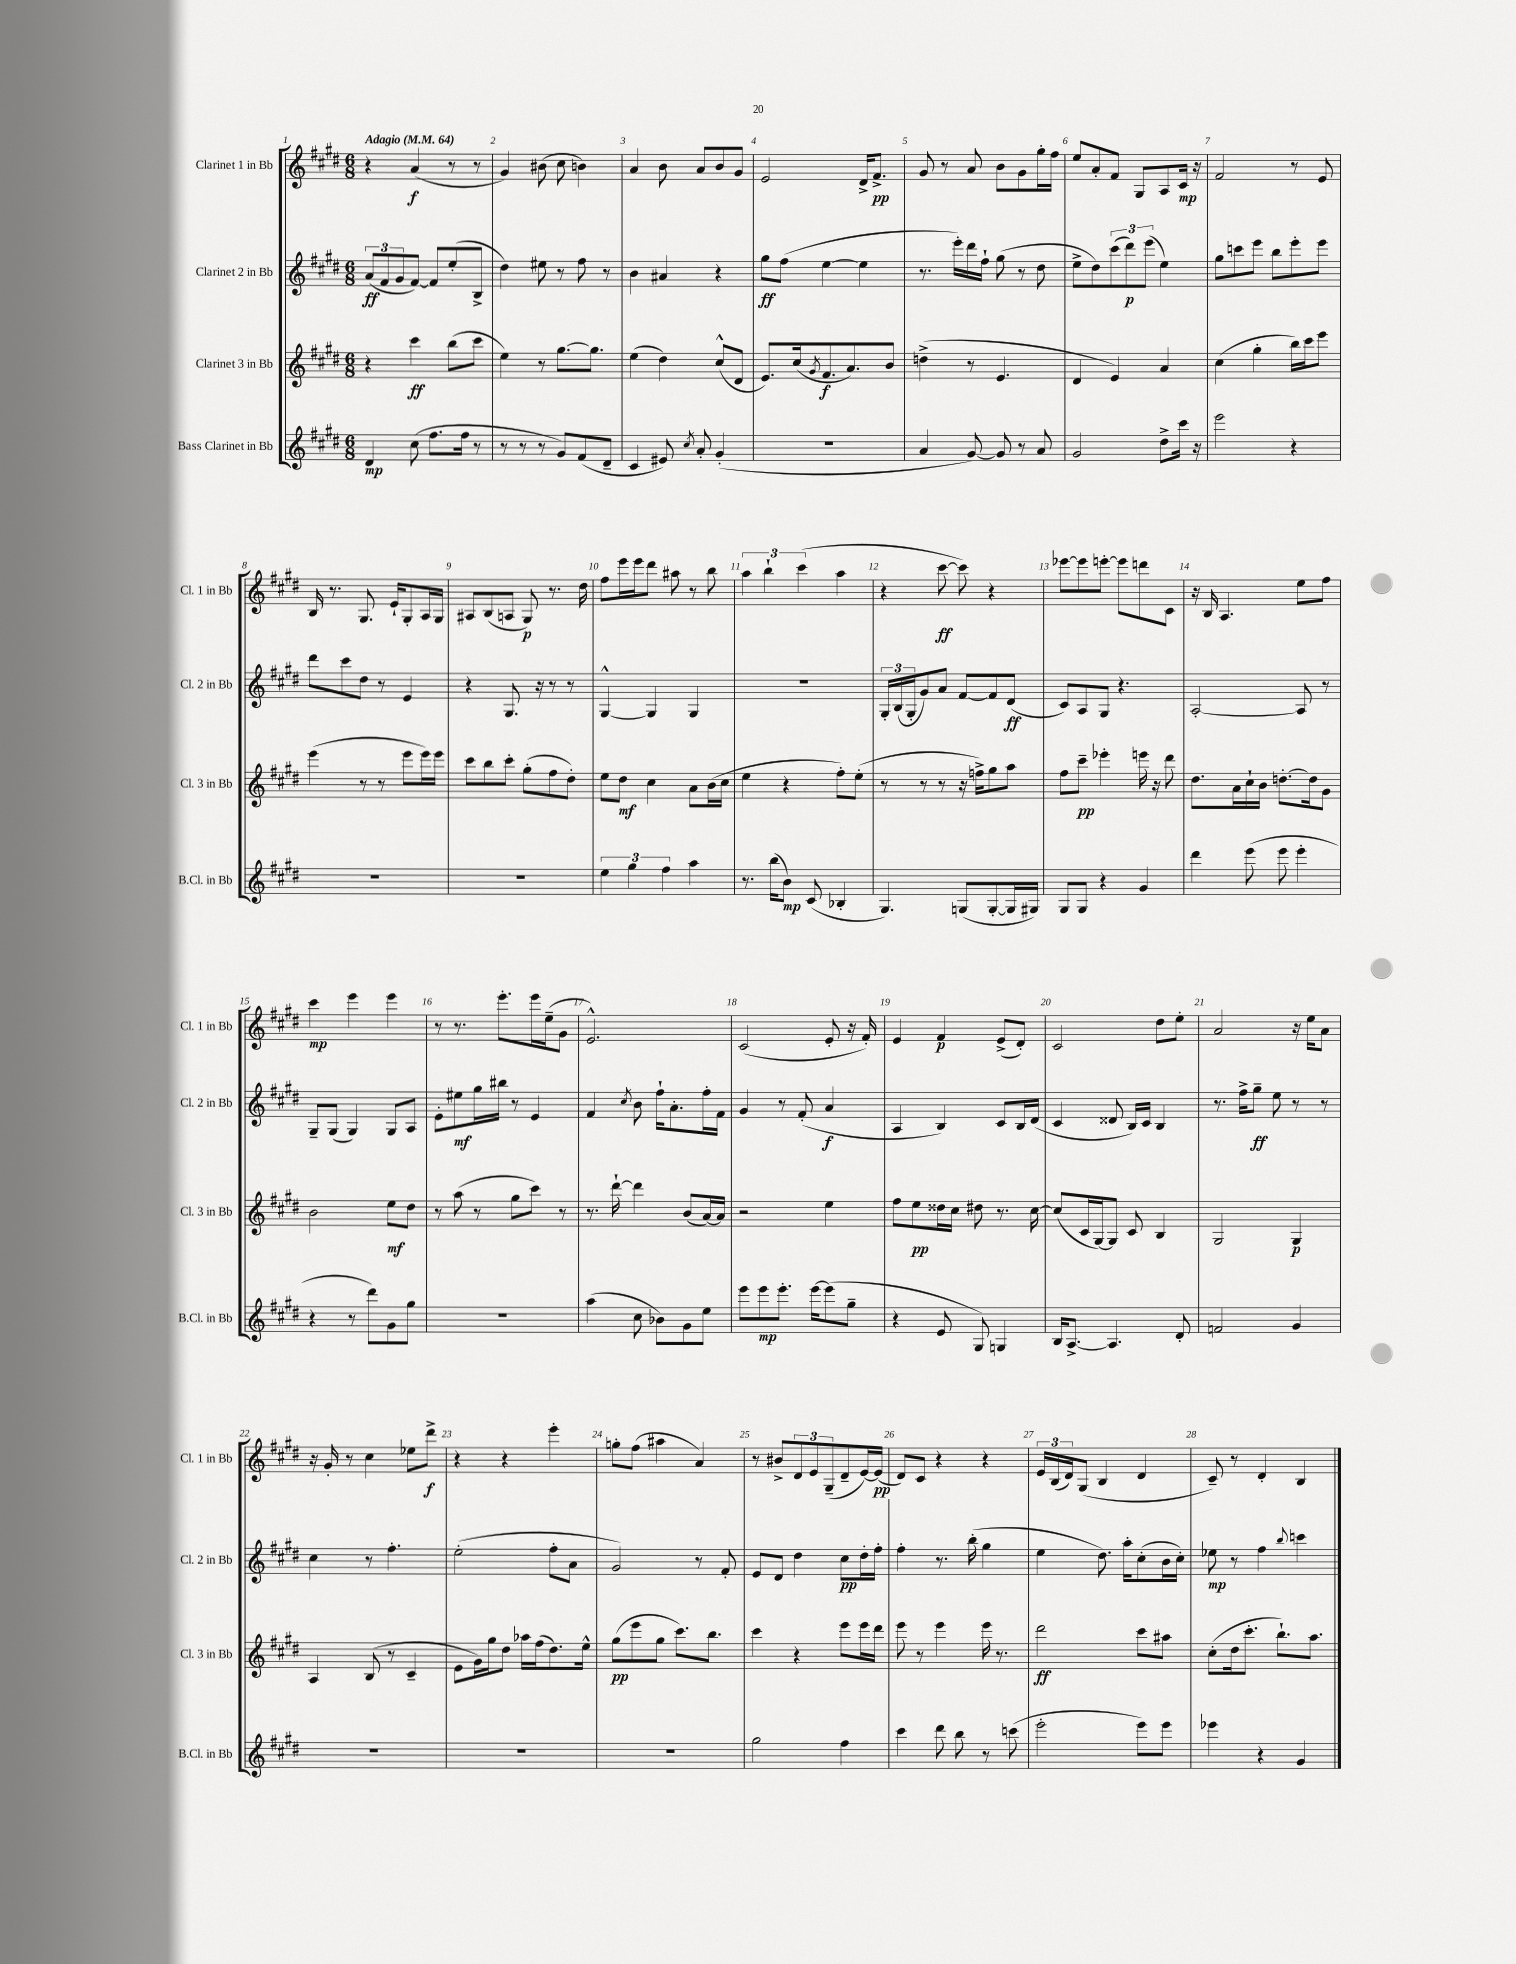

**kern	**kern	**kern	**kern
*staff4	*staff3	*staff2	*staff1
*clefG2	*clefG2	*clefG2	*clefG2
*k[f#c#g#d#]	*k[f#c#g#d#]	*k[f#c#g#d#]	*k[f#c#g#d#]
*M6/8	*M6/8	*M6/8	*M6/8
*MM64	*MM64	*MM64	*MM64
4d#	4r	(12a	4r
.	.	12f#	.
.	.	12g#	.
(8cc#	4ccc#	[8f#)	(4a
8.ff#	.	8f#]	.
.	(8bb	(8ee'	8r
16ff#	.	.	.
8r	8ccc#	8B^	8r
=	=	=	=
8r	4ee)	4dd#)	4g#)
8r	.	.	.
8r	8r	8ee#	(8b#
8g#)	[8.gg#	8r	8cc#
(8f#	.	8ff#	4b)
.	8.gg#]	.	.
8d#~	.	8r	.
=	=	=	=
4c#	(4ee	4b	4a
8e#)	4dd#)	4a#	8b
8qcc#	.	.	.
8a'	.	.	8a
(4g#'	(8cc#^^	4r	8b
.	8d#	.	8g#
=	=	=	=
2.r	8.e)	8gg#	2e
.	.	(8ff#	.
.	(16cc#	.	.
.	8qg#	.	.
.	8.f#	[4ee	.
.	8.a)	.	.
.	.	4ee]	16d#^
.	.	.	8.f#^
.	8b	.	.
=	=	=	=
4a	(4dd^	8.r	8g#
.	.	.	8r
.	.	16eee')	.
[8g#)	8r	16ddd#	8a
.	.	16ff#`	.
8g#]	4.e	(8gg#	8b
8r	.	8r	8g#
8a	.	8dd#	16gg#'
.	.	.	16ff#
=	=	=	=
2g#	4d#	8ee^	8ee
.	.	8dd#)	8a'
.	4e)	(12ccc#	8f#
.	.	12ddd#)	.
.	.	.	8G#
.	.	(12eee	.
8dd#^	4a	4ee)	8A
16ccc#	.	.	16c#
16r	.	.	16r
=	=	=	=
2eee	(4cc#	8gg#	2f#
.	.	8ccc	.
.	4gg#'	8eee	.
.	.	8bb	.
4r	16bb)	8eee'	8r
.	16ccc#	.	.
.	8eee	8eee	8e
=	=	=	=
2.r	(4eee	8ddd#	16B
.	.	.	8.r
.	.	8ccc#	.
.	8r	8dd#	8.G#
.	8r	8r	.
.	.	.	16e`
.	8eee	4e	8G#'
.	16eee)	.	16A
.	16eee	.	16G#
=	=	=	=
2.r	8ccc#	4r	8A#
.	8bb	.	(8B
.	8ccc#'	8.G#	8A
.	(8gg#'	.	8G#)
.	.	16r	.
.	8ff#	8r	8.r
.	8dd#')	8r	.
.	.	.	16dd#
=	=	=	=
6ee	8ee	[4G#^^	8ff#
.	8dd#	.	16eee
6gg#	.	.	.
.	.	.	16eee
.	4cc#	4G#]	8ddd#
6ff#	.	.	.
.	.	.	8aa#
4aa	8a	4G#	8r
.	(16b	.	8bb
.	16cc#	.	.
=	=	=	=
8.r	4ee	2.r	6aa
.	.	.	6bb`
(16bb	.	.	.
8b)	4r	.	.
.	.	.	(6ccc#
(8c#	.	.	.
4B-'	8ff#')	.	4aa
.	(8ee'	.	.
=	=	=	=
4.G#)	8r	24G#'	4r
.	.	(24B	.
.	.	24G#'	.
.	8r	8g#)	.
.	8r	8a	[8ccc#
(8G	16r	[8f#	8ccc#])
.	16ff^)	.	.
[8G'	8gg#	8f#]	4r
16G]	8aa	(8d#	.
16G#)	.	.	.
=	=	=	=
8G#	8ff#	8c#)	[8eee-
8G#	8ccc#~	8A	8eee-]
4r	4eee-'	8G#	[8eee'
.	.	4.r	8eee]
4g#	16eee	.	8ddd
.	16r	.	.
.	8ddd#	.	8c#
=	=	=	=
4ddd#	8.dd#	[2A'	16r
.	.	.	16B
.	.	.	4.A
.	16a	.	.
(8eee	16cc#`	.	.
.	16b	.	.
8eee	[8.dd'	.	.
4eee'	.	8A]	8ee
.	16dd]	.	.
.	8g#	8r	8ff#
=	=	=	=
4r	2b	8G#~	4ccc#
.	.	(8G#	.
8r	.	4G#)	4eee
8ddd#)	.	.	.
8g#	8ee	8G#	4eee
8gg#	8dd#	8A	.
=	=	=	=
2.r	8r	8e'	8r
.	(8aa	8ee#	8.r
.	8r	16gg#	.
.	.	16bb#	8.eee'
.	8gg#	8r	.
.	8ccc#)	4e	16eee
.	.	.	(16ee~
.	8r	.	8g#
=	=	=	=
(4aa	8.r	4f#	2.e^^)
.	[16ddd#`	.	.
.	.	8qcc#	.
8cc#	4ddd#]	8b	.
8b-)	.	16ff#`	.
.	.	8.a'	.
8g#	(8b	.	.
8ee	[16a)	16ff#'	.
.	16a]	16f#	.
=	=	=	=
8eee	2r	4g#	(2c#
8eee	.	.	.
8.eee'	.	8r	.
.	.	(8f#'	.
[16eee	.	.	.
(8eee]	4ee	4a	8e'
8gg#~	.	.	16r
.	.	.	16f#')
=	=	=	=
4r	8ff#	4A	4e
.	8ee	.	.
8e	16dd##	4B)	4f#
.	16cc#	.	.
8G#)	8dd#	.	.
4G	8.r	8c#	(8e^
.	.	16B	8d#')
.	[16cc#	(16d#	.
=	=	=	=
16B	(8cc#]	4c#	2c#
[8.A^	.	.	.
.	16c#	.	.
.	[16G#)	.	.
4.A]	8G#]	8d##	.
.	8c#	16B)	.
.	.	16c#	.
.	4B	4B	8dd#
8d#'	.	.	8ee'
=	=	=	=
2f	2G#	8.r	2a
.	.	16ff#^	.
.	.	8gg#~	.
.	.	8ee	.
4g#	4G#	8r	16r
.	.	.	16ee
.	.	8r	8a
=	=	=	=
2.r	4A	4cc#	16r
.	.	.	16g#'
.	.	.	8r
.	(8B	8r	4cc#
.	8r	4.ff#'	.
.	4c#~	.	8ee-
.	.	.	8ddd#^
=	=	=	=
2.r	8e	(2ee'	4r
.	16g#)	.	.
.	16gg#	.	.
.	8dd#	.	4r
.	16aa-	.	.
.	(16ff#	.	.
.	8.dd#)	8ff#'	4eee'
.	.	8a	.
.	16ee^^	.	.
=	=	=	=
2.r	(8gg#	2g#)	8gg'
.	8eee	.	(8ff#
.	8gg#	.	4aa#
.	8.ccc#)	.	.
.	.	8r	4a)
.	8.bb	.	.
.	.	8f#'	.
=	=	=	=
2gg#	4ccc#	8e	8r
.	.	8d#	8b#^
.	4r	4dd#	12d#
.	.	.	12e
.	.	.	(12G#~
4ff#	8eee	8cc#	8d#~
.	16eee	16dd#'	[16e)
.	16ddd#	16ff#'	(16e]
=	=	=	=
4ccc#	8eee	4ff#'	8d#)
.	8r	.	8c#
8ddd#	4eee	8.r	4r
8bb	.	.	.
.	.	(16bb'	.
8r	16eee	4gg#	4r
.	8.r	.	.
(8ccc	.	.	.
=	=	=	=
2eee'	2ddd#	4ee	24e
.	.	.	(24B
.	.	.	24d#)
.	.	.	(8G#
.	.	8.dd#)	4B
.	.	16aa'	.
8eee)	8ccc#	(8cc#'	4d#
8eee	8aa#	16b	.
.	.	16cc#')	.
=	=	=	=
4eee-	(8cc#'	8ee-	8c#~)
.	16dd#	8r	8r
.	8.ccc#'	.	.
4r	.	4ff#	4d#'
.	8.bb`)	.	.
.	.	8qqbb	.
4g#	.	4ccc	4B
.	8.aa	.	.
==	==	==	==
*-	*-	*-	*-
